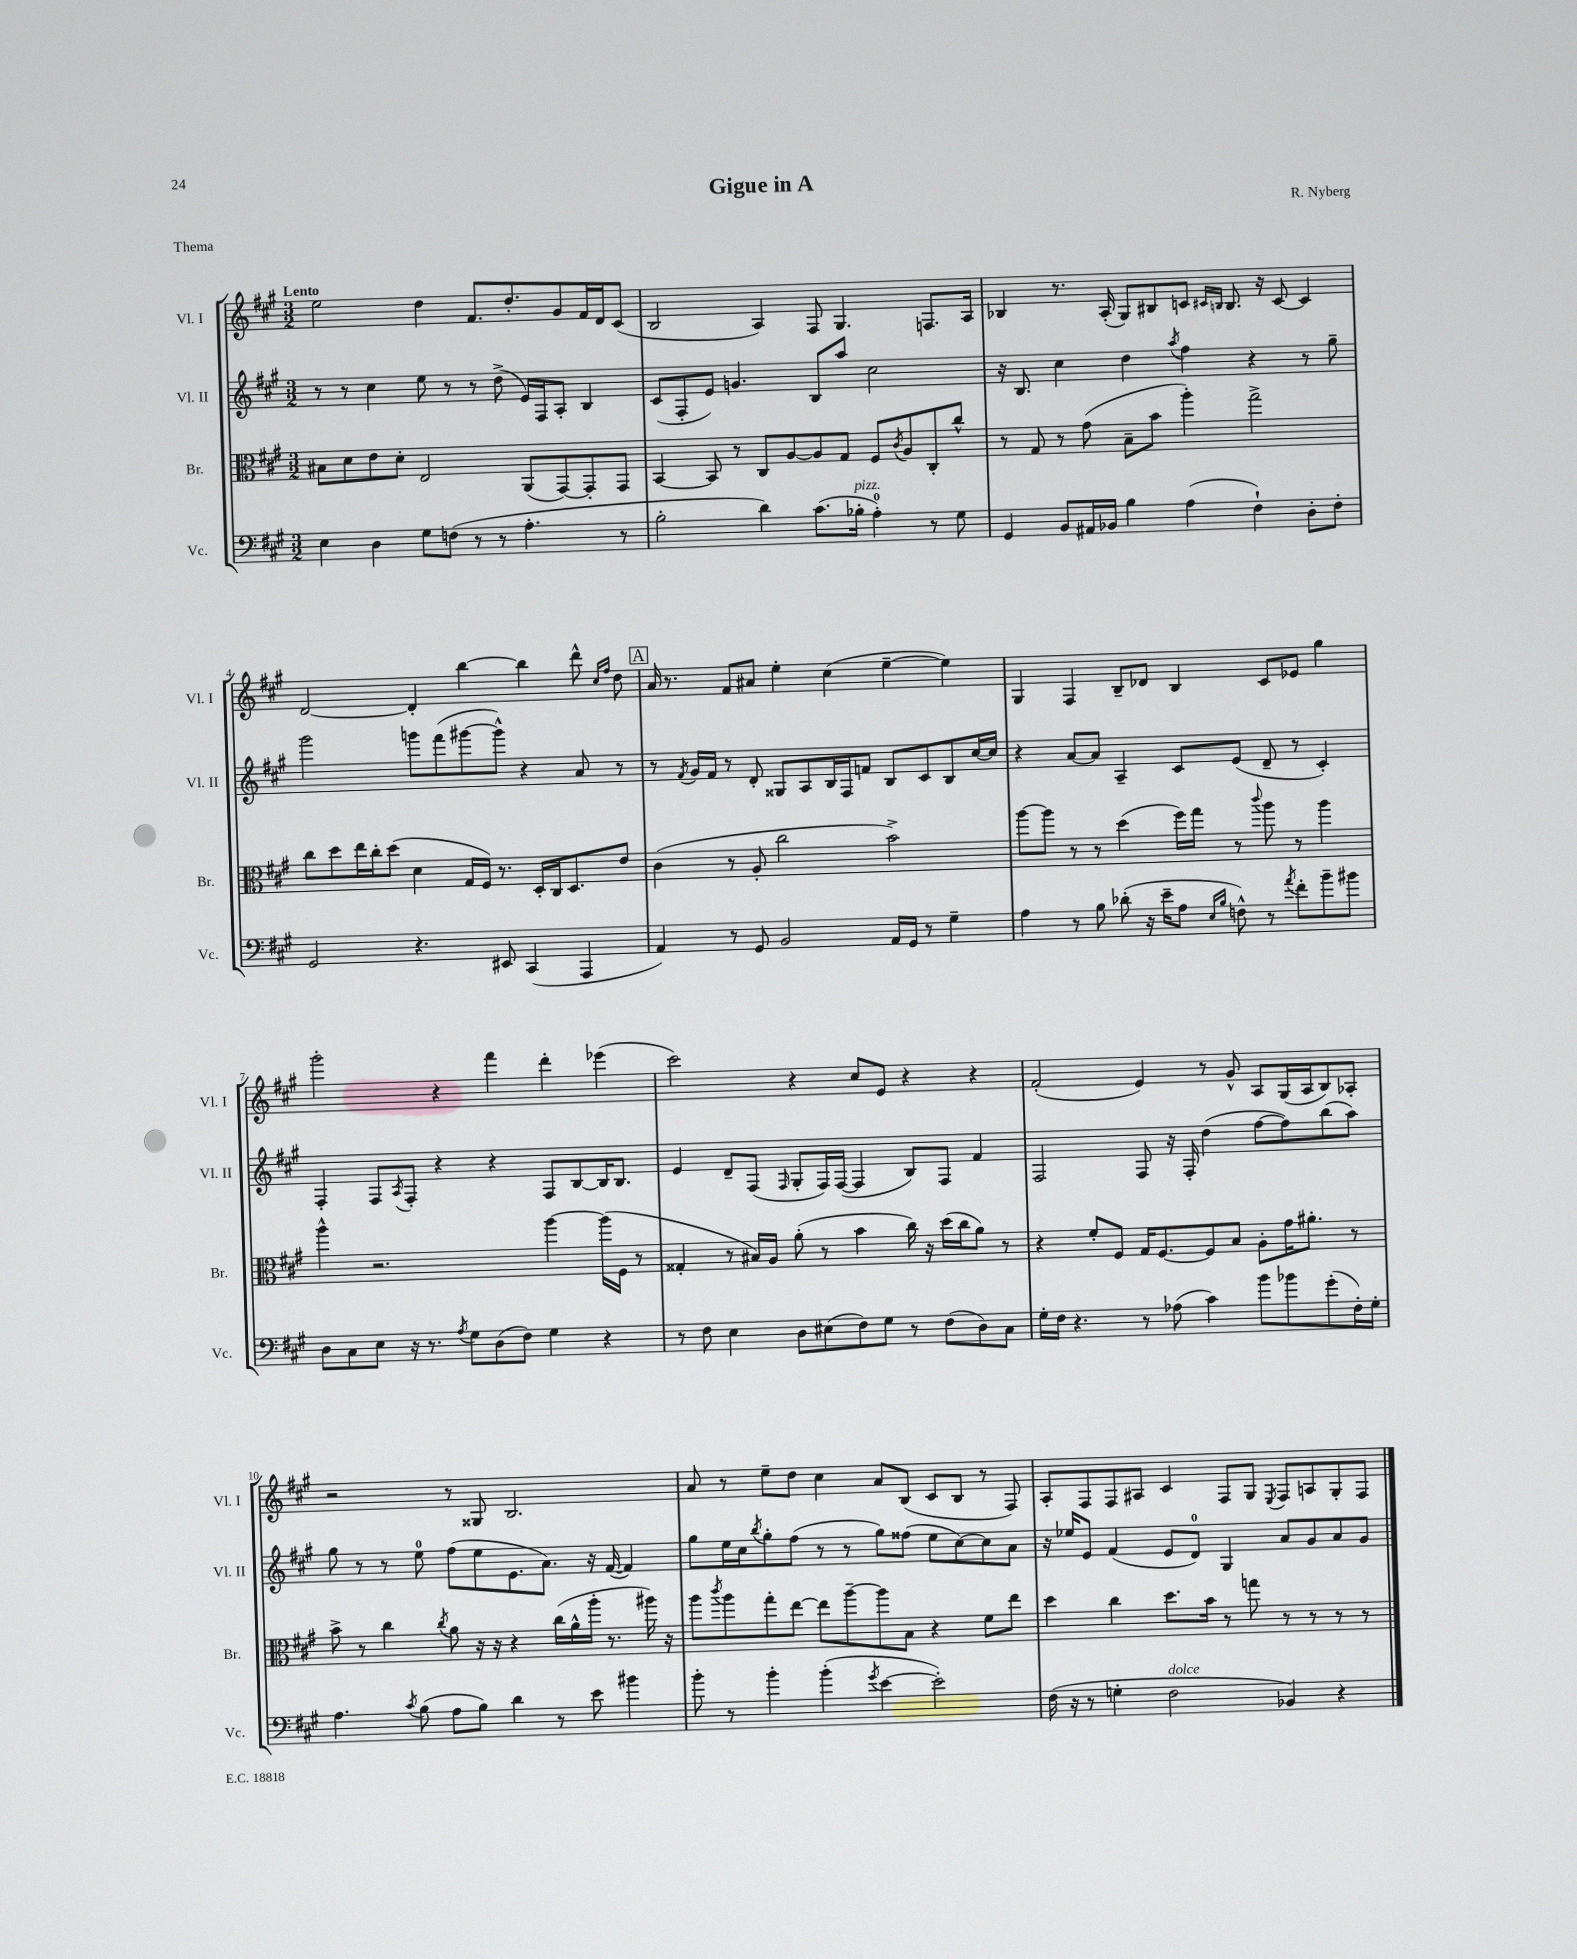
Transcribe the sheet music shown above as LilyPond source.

\header { title = "Gigue in A" composer = "R. Nyberg" piece = "Thema" }
<<
\new StaffGroup <<
\new Staff = "s0" \with { instrumentName = "Vl. I" shortInstrumentName = "Vl. I" } {
    \clef treble \key a \major \numericTimeSignature \time 3/2 \tempo "Lento"
    e''2 d''4 fis'8. d''8.-. gis'8 fis'16 d'16 cis'8( |
    b2 a4) fis8 gis4. f8. a16 |
    bes4 r8. a16-.( gis8) bis8 c'8 \grace { cis'16 b16 } b8. r16 cis'8~ cis'4 |
    d'2~ d'4-. b''4~ b''4 d'''8-^ \grace { cis''16 fis''16 } d''8 |
    \mark \markup { \box "A" } a'16 r8. fis'8 ais'8 e''4-. cis''4( e''4~-- e''4) |
    gis4 fis4 b8-- des'8 b4 cis'8 ees'8 gis''4 |
    gis'''2-. r4 fis'''4 d'''4-. ees'''4( |
    cis'''2) r4 cis''8 e'8 r4 r4 |
    fis'2-.( e'4) r8 gis'8-^ a8 gis16( a16 b8) aes8-. |
    r2 r8 gisis8 b2. |
    a'8 r8 e''8-- d''8 cis''4 a'8 b8( cis'8 b8 r8 fis8) |
    a8-. fis8 fis8 ais8 cis'4 fis8 gis8 \acciaccatura { e8 } fis8 a8 gis8-. fis8 \bar "|." |
}
\new Staff = "s1" \with { instrumentName = "Vl. II" shortInstrumentName = "Vl. II" } {
    \clef treble \key a \major \numericTimeSignature \time 3/2
    r8 r8 cis''4 e''8 r8 r8 d''8->( e'16) fis16 a8-. b4 |
    cis'8( fis8-. e'8) g'4. b8 a''8 cis''2 |
    r16 b8. cis''4 d''4 \acciaccatura { a''8 } fis''4 r4 r8 gis''8-- |
    gis'''2 g'''8 fis'''8( gis'''8~ gis'''8-^) r4 a'8 r8 |
    \mark \markup { \box "A" } r8 \acciaccatura { fis'8 } gis'16 fis'16 r8 d'8-. gisis8 a8 b16 fis16 f'8 b8 cis'8 b8 cis''16~ cis''16 |
    r4 a'8~ a'8 a4-- cis'8 e'8( d'8-- r8 cis'4-.) |
    fis4-. fis8 \acciaccatura { a8 } fis8-. r4 r4 fis8 b8~ b16 b8. |
    e'4 d'8-- fis8( \grace { fis16 } gis8-. fis16) fis16~( fis4 b8) fis8 fis'4 |
    fis2 fis8 r16 fis16-. d''4( fis''8~ fis''8) b''8( a''8) |
    gis''8 r8 r8 e''8-0 fis''8( e''8 e'8. a'8.) r16 fis'16~( fis'4) |
    gis''8 e''16 cis''16 \acciaccatura { b''8 } gis''8-. fis''8( r8 r8 gis''8) fisis''8( e''8 cis''8~) cis''8 a'8 |
    r16 ees''16 e'8 fis'4( e'8 d'8-0) gis4 a'8 gis'8 a'8 gis'8 \bar "|." |
}
\new Staff = "s2" \with { instrumentName = "Br." shortInstrumentName = "Br." } {
    \clef alto \key a \major \numericTimeSignature \time 3/2
    bis8 d'8 e'8 d'8-. e2 a,8( gis,8~) gis,8-. gis,8 |
    b,4~ b,8 r8 cis8 a8~ a8 gis8 fis8 \acciaccatura { cis'8 } a8 cis8-. cis''8-^ |
    r8 gis8 r8 gis'8( b8-- b'8 a''4-.) gis''2-> |
    cis''8 d''8 e''16 cis''16-. d''8( d'4 gis16 fis16) r8. d16-. cis16 d8. e'8 |
    \mark \markup { \box "A" } cis'4( r8 a8-. cis''2 b'2->) |
    a''8~ a''8 r8 r8 d''4( fis''16) gis''16 r8 \appoggiatura { cis'''8 } a''8 r8 a''4 |
    a''4-^ r2. a''4~ a''16( fis16 r8 |
    gisis4-. r8 bis16) a16 a'8-.( r8 b'4 cis''16) r16 d''16( cis''16 a'8) r8 |
    r4 fis'8-. fis8 gis16 fis8.~ fis8 b8 a8-. gis'16 ais'8.-. r8 |
    b'8-> r8 cis''4 \acciaccatura { cis''8 } a'8 r16 r16 r4 cis''16( a'16-^ a''16-. r8. ais''16) r16 |
    a''8 \acciaccatura { cis'''8 } a''8 gis''8-. e''8~ e''8 a''8~-- a''8 b8 r4 fis'8 e''8 |
    d''4 cis''4 d''8. b'16 r8 g''8 r8 r8 r8 r8 \bar "|." |
}
\new Staff = "s3" \with { instrumentName = "Vc." shortInstrumentName = "Vc." } {
    \clef bass \key a \major \numericTimeSignature \time 3/2
    e4 d4 gis8 f8( r8 r8 a4.-. r8 |
    b2-. d'4) cis'8.( bes16-.^\markup { \italic "pizz." } a4-0-.) r8 gis8 |
    gis,4 b,8 ais,16 bes,16 b4 a4( fis4-!) d8-. fis8-. |
    gis,2 r4. eis,8 cis,4( a,,4 |
    \mark \markup { \box "A" } a,4) r8 gis,8 b,2 a,16 gis,16 r8 gis4-- |
    a4 r8 b8 des'8-.( r16 e'16-- a8 \grace { e16 b16 } f8-^) r8 \acciaccatura { a'8 } fis'8-. b'8-- bis'8 |
    d8 cis8 e8 r16 r8. \acciaccatura { a8 } gis8 d8( fis8) gis4 r4 |
    r8 fis8 e4 d8 eis8( fis8) gis8 r8 fis8( d8) cis8 |
    gis16-. fis16 r4. r8 aes8( cis'4) b'8 bes'8 gis'8-.( fis16-.) gis16-. |
    a4. \acciaccatura { cis'8 } b8( a8 b8) d'4 r8 e'8 bis'4 |
    b'8-. r8 b'4-. b'4-.( \acciaccatura { gis'8 } e'4~ e'2-.) |
    fis16( r16 r8 g4-. fis2^\markup { \italic "dolce" } bes,4) r4 \bar "|." |
}
>>
>>
